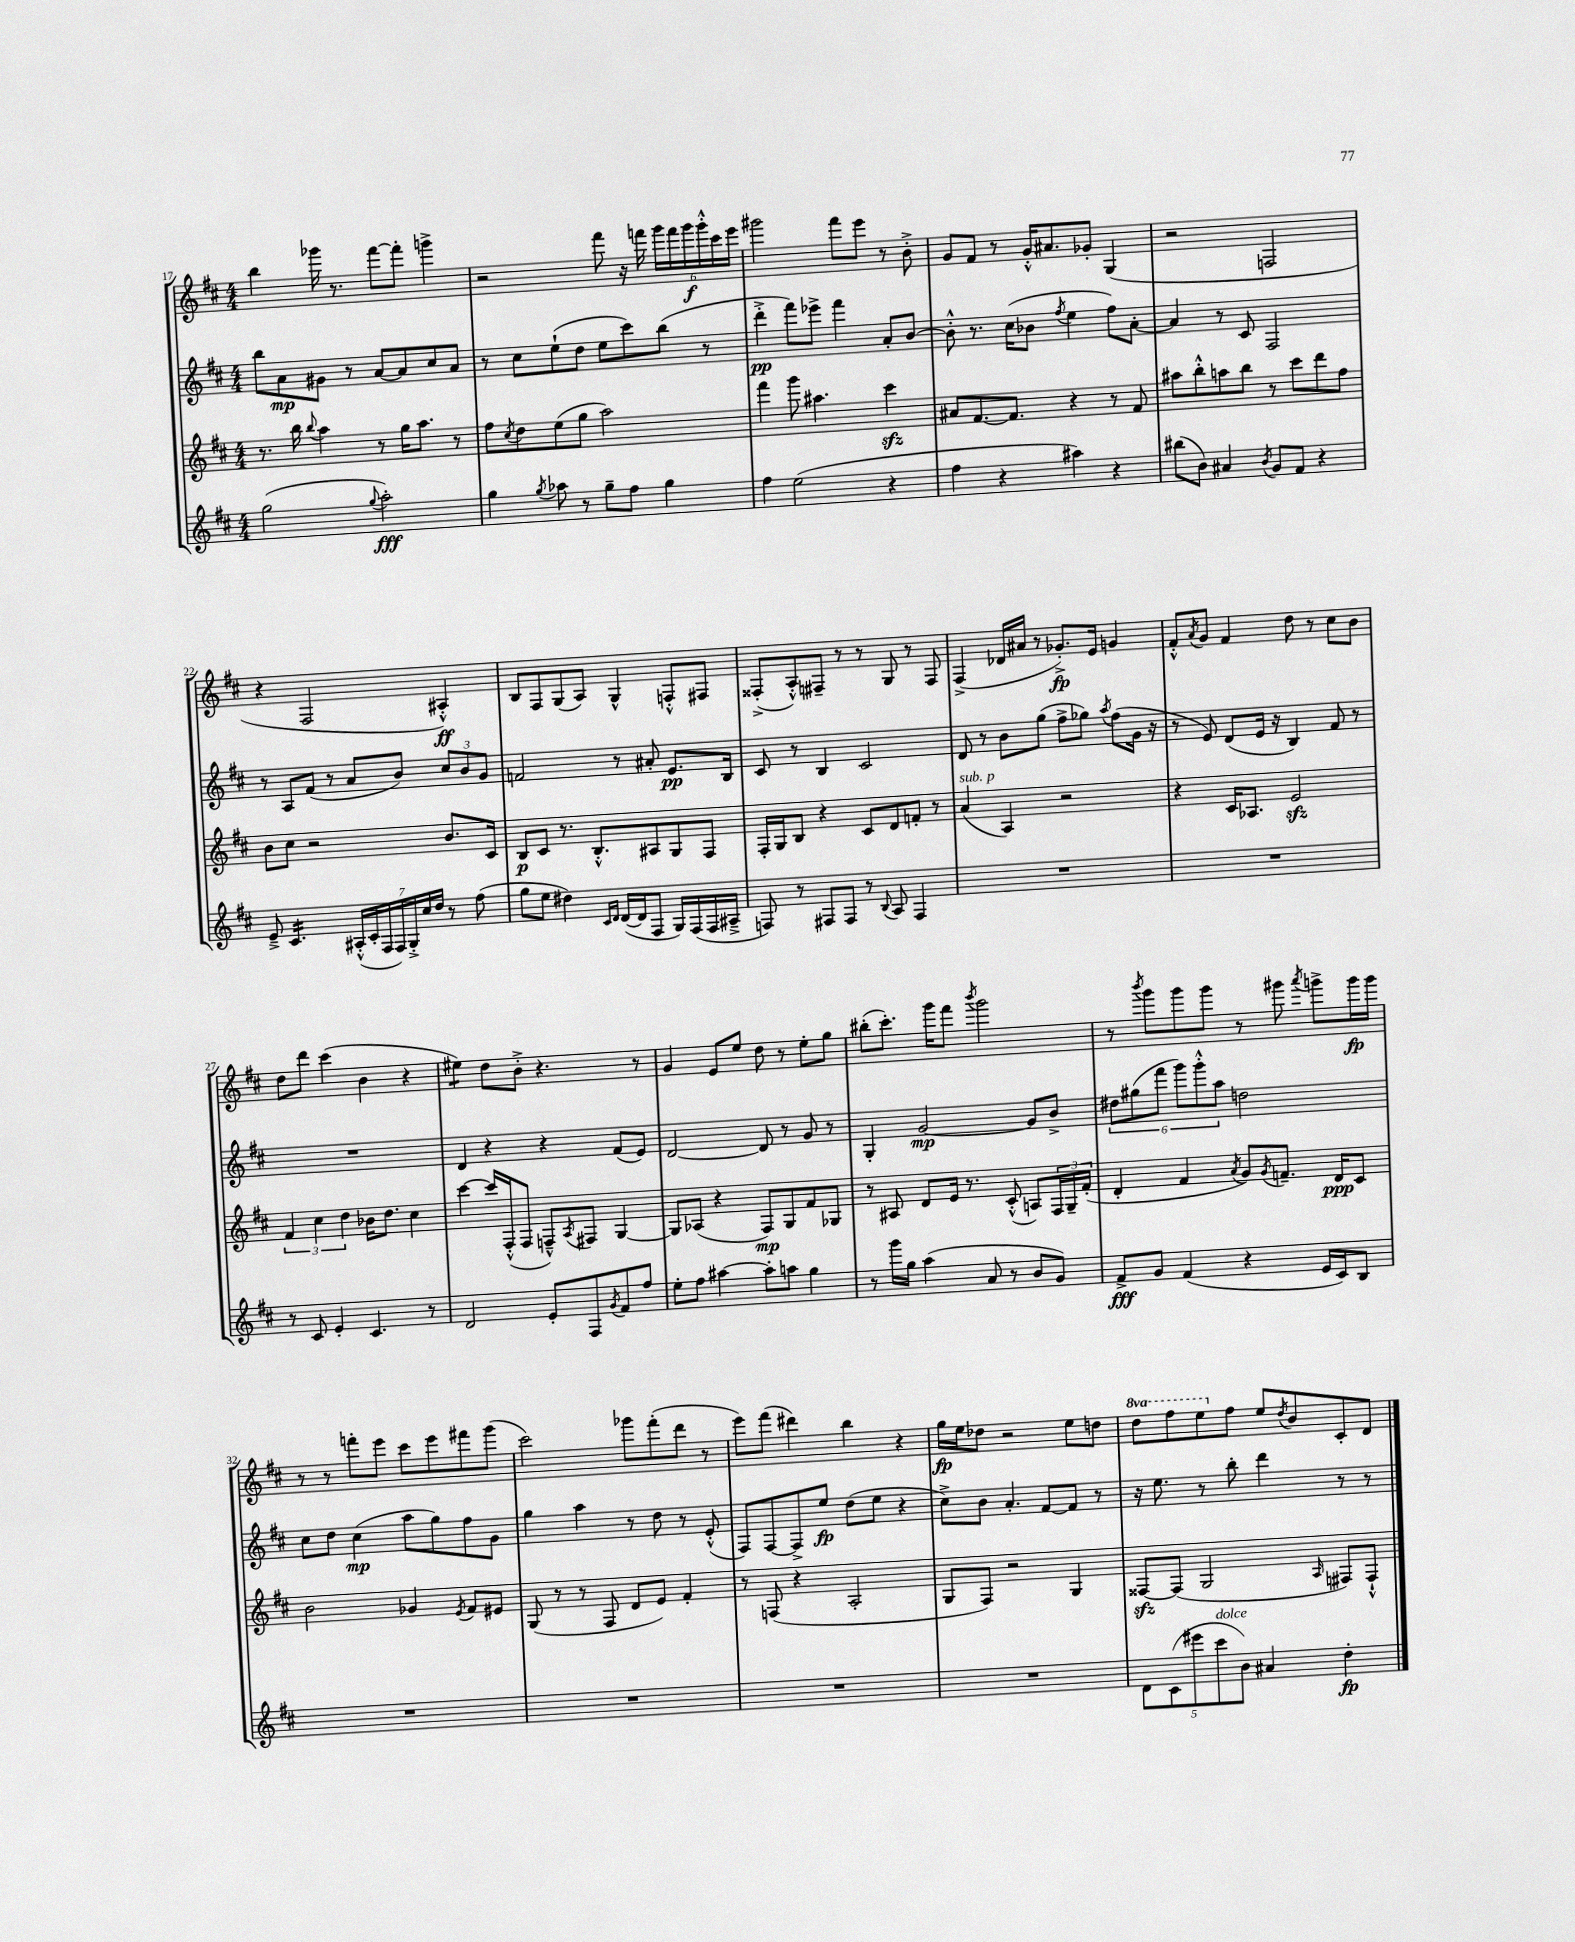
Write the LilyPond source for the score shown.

<<
\new StaffGroup <<
\new Staff = "s0" {
    \clef treble \key d \major \numericTimeSignature \time 4/4 \set Staff.ottavationMarkups = #ottavation-simple-ordinals
    b''4 ges'''16 r8. fis'''8~ fis'''8-. g'''4-> |
    r2 fis'''8 r16 f'''16 \tuplet 6/4 { g'''16 f'''16 g'''16\f g'''16-.-^ cis'''16 e'''16 } |
    gis'''2 fis'''8 e'''8 r8 b'8-.-> |
    g'8 fis'8 r8 g'16-.-^ ais'8. ges'8-. g4( |
    r2 f2 |
    r4 fis2 ais4-.-^\ff) |
    b8 fis8 g8( a8) g4-^ f8-.-^ fis8 |
    fisis8-.->( a8-.-^) fis8-- r8 r8 g8 r8 fis8 |
    fis4->( des'16 ais'16 r8 ges'8.-.->\fp) e'16 g'4 |
    fis'8-.-^ \acciaccatura { a'8 } g'8 fis'4 d''8 r8 cis''8 b'8 |
    d''8 d'''8 cis'''4( b'4 r4 |
    eis''4:8) d''8 b'8-.-> r4. r8 |
    g'4 e'8 e''8 d''8 r8 e''8-. g''8 |
    bis''8-.( cis'''8.-.) g'''16 fis'''8 \acciaccatura { b'''8 } g'''2 |
    r8 \acciaccatura { b'''8 } g'''8 g'''8 g'''8 r8 gis'''8 \acciaccatura { a'''8 } g'''8-> g'''16\fp g'''16 |
    r8 r8 f'''8-. e'''8 cis'''8 e'''8 fis'''8 g'''8( |
    cis'''2) ges'''8 fis'''8-.( d'''8 r8 |
    e'''8) fis'''8( dis'''4) b''4 r4 |
    g''16\fp e''16 des''8 r2 e''8 d''8 |
    \ottava #1 d'''8 fis'''8 e'''8 \ottava #0 fis''8 e''8 \acciaccatura { d''8 } b'8 cis'8-. d'8 \bar "|." |
}
\new Staff = "s1" {
    \clef treble \key d \major \numericTimeSignature \time 4/4
    b''8 a'8\mp gis'8 r8 a'8~ a'8 cis''8 a'8 |
    r8 cis''8 e''8-!( d''8 e''8 cis'''8) b''8( r8 |
    d'''4-.->\pp fis'''8) ees'''8-> fis'''4 a'8-. b'8~ |
    b'8-.-^ r8. cis''16( bes'8 \acciaccatura { fis''8 } e''4 fis''8) a'8~-. |
    a'4 r8 cis'8 fis2 |
    r8 a8 fis'8( r8 a'8 b'8) \tuplet 3/2 { cis''8 b'8 g'8 } |
    f'2 r8 ais'8-. e'8.\pp b16 |
    cis'8 r8 b4 cis'2 |
    d'8 r8 b'8 g''8( fis''8-> ges''8) \acciaccatura { a''8 } fis''8( g'16 r16 |
    r8 e'8) d'8( e'16 r16 b4) fis'8 r8 |
    R1 |
    d'4 r4 r4 fis'8( e'8) |
    d'2~ d'8 r8 g'8 r8 |
    g4-. g'2~\mp g'8 b'8-> |
    \tuplet 6/4 { dis''8 gis''8( fis'''8 g'''8) g'''8-.-^ a''8 } d''2 |
    cis''8 d''8 cis''4\mp( a''8 g''8) fis''8 g'8 |
    g''4 a''4 r8 d''8 r8 e'8-.-^( |
    fis8) fis8~ fis8-> e''8\fp d''8( e''8 r4 |
    cis''8->) b'8 a'4.-. fis'8~ fis'8 r8 |
    r16 e''8. r8 b''8-. d'''4 r8 r8 \bar "|." |
}
\new Staff = "s2" {
    \clef treble \key d \major \numericTimeSignature \time 4/4
    r8. b''16 \appoggiatura { b''8 } a''4 r8 g''16 a''8. r8 |
    fis''8 \acciaccatura { cis''8 } d''8 e''8( g''8 a''2) |
    fis'''4 g'''8 ais''4. cis'''4\sfz |
    ais'8 fis'8.~ fis'8. r4 r8 fis'8 |
    ais''8 b''8-.-^ a''8 b''8 r8 cis'''8 d'''8 fis''8 |
    b'8 cis''8 r2 b'8. cis'16 |
    b8\p cis'8 r8. b8.-.-^ ais8 g8 fis8 |
    fis16-. g16 b8 r4 cis'8 d'8 f'8-. r8 |
    a'4^\markup { \italic "sub. p" }( a4) r2 |
    r4 cis'16 aes8. e'2\sfz |
    \tuplet 3/2 { fis'4 cis''4 d''4 } bes'16 d''8. cis''4 |
    cis'''4~ cis'''16 fis16-.-^( fis8 f8---^) \acciaccatura { a8 } fis8 g4~ |
    g8 aes8( r4 fis8\mp) g8 fis'8 ges8 |
    r8 ais8 d'8 e'16 r8. cis'8-.-^( a8) \tuplet 3/2 { fis16 g16-- fis'16-.( } |
    d'4-. fis'4 \acciaccatura { a'8 } g'8) \acciaccatura { g'8 } f'8.-- d'16\ppp cis'8 |
    b'2 ges'4 \acciaccatura { e'8 } fis'8 eis'8 |
    g8( r8 r8 fis8 d'8 e'8) fis'4-. |
    r8 f8( r4 a2-. |
    g8 fis8) r2 g4 |
    fisis8~\sfz fisis8( g2 \grace { a16 } fis8) fis8-!-^ \bar "|." |
}
\new Staff = "s3" {
    \clef treble \key d \major \numericTimeSignature \time 4/4
    g''2( \appoggiatura { g''8 } a''2-.\fff) |
    g''4 \acciaccatura { g''8 } aes''8 r8 g''8-- fis''8 g''4 |
    fis''4 e''2( r4 |
    fis''4 r4 ais''4) r4 |
    bis''8( b'8) ais'4 \acciaccatura { b'8 } g'8 fis'8 r4 |
    e'8---> cis'4.:16 \tuplet 7/4 { ais16-.-^( cis'16-. fis16 fis16) g16-.-> cis''16 d''16 } r8 fis''8( |
    g''8 e''8 dis''4) \grace { cis'16 d'16 } d'16~( d'16 fis8 g16) fis16( fis16 ais16---> |
    f8) r8 fis8 fis8 r8 \appoggiatura { b8 } a8 fis4 |
    R1 |
    R1 |
    r8 cis'8 e'4-. cis'4. r8 |
    d'2 e'8-. fis8 \acciaccatura { g'8 } fis'8 fis''8 |
    e''8-. fis''8 ais''4~ ais''8-. a''8 g''4 |
    r8 g'''16 g''16 a''4( a'8 r8 b'8 g'8) |
    fis'8->\fff g'8 fis'4( r4 e'16 cis'16) b8 |
    R1 |
    R1 |
    R1 |
    R1 |
    \tuplet 5/4 { d'8 cis'8( eis'''8 cis'''8^\markup { \italic "dolce" } b'8) } ais'4 d''4-.\fp \bar "|." |
}
>>
>>
\layout { \context { \Score currentBarNumber = #17 } }
